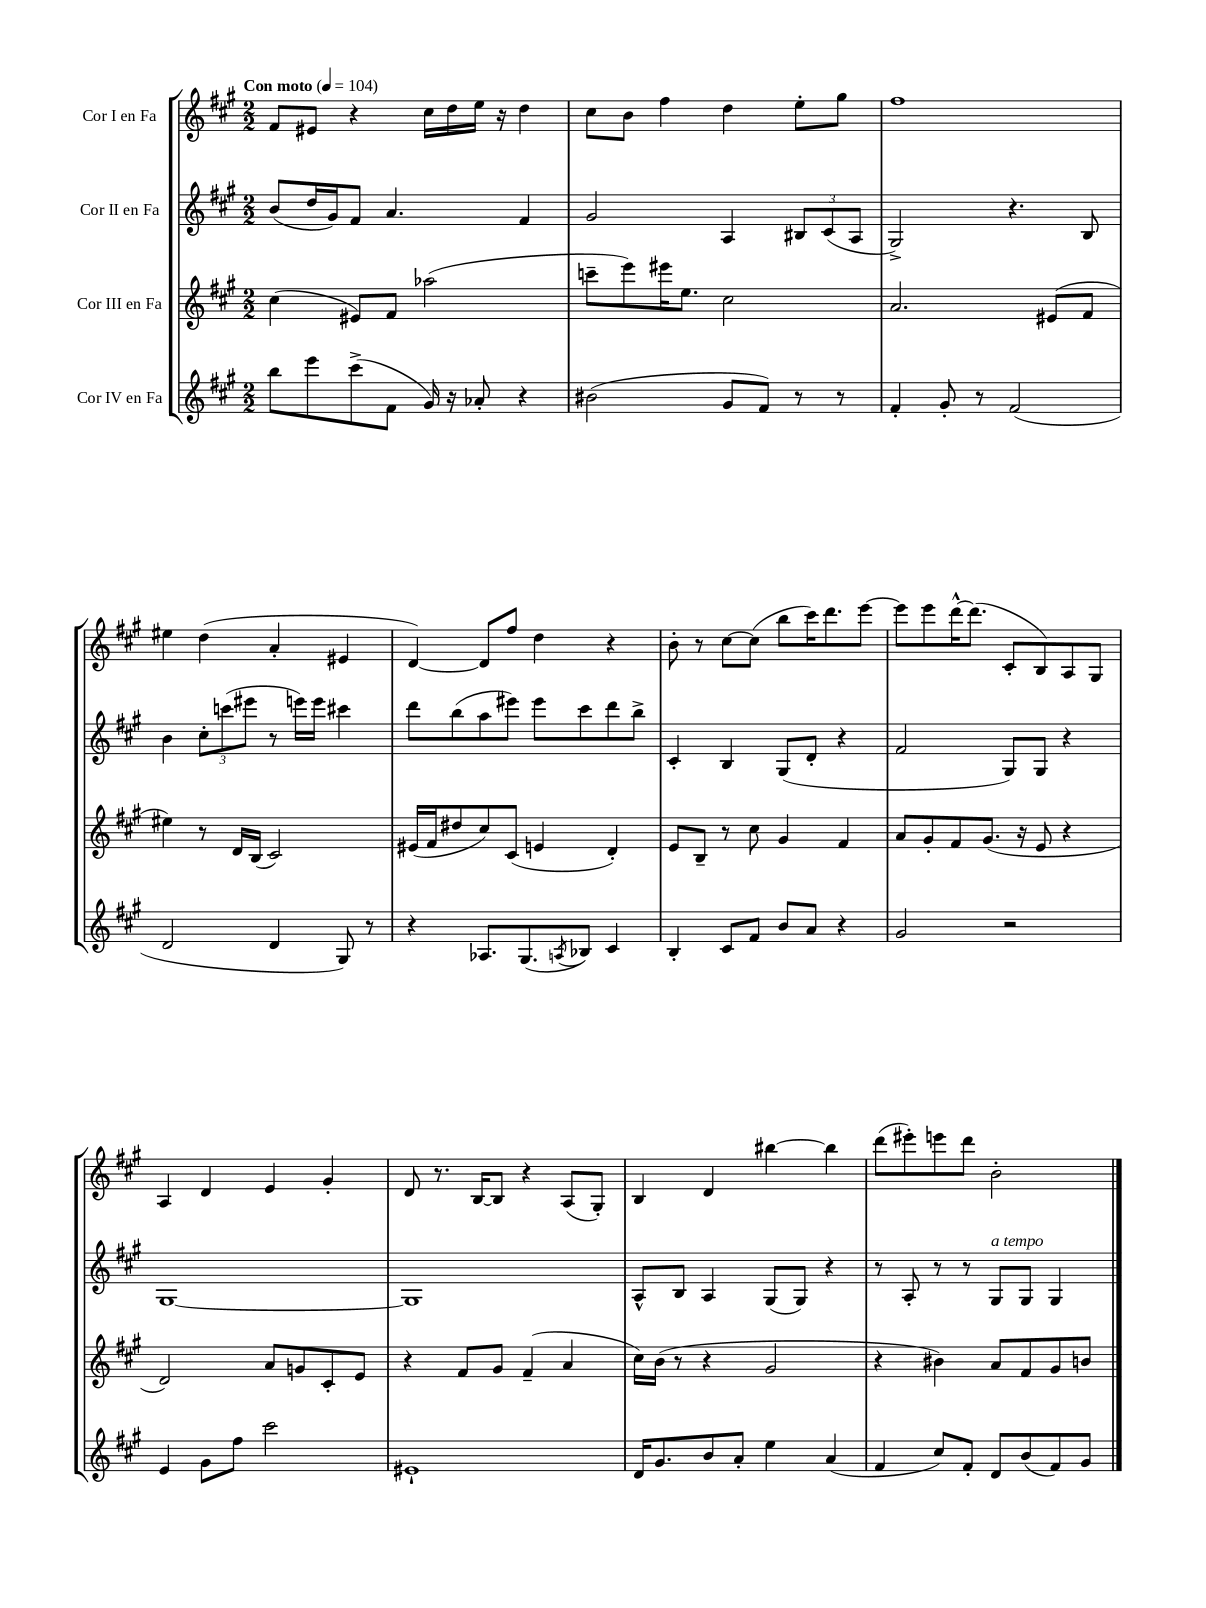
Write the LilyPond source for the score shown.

<<
\new StaffGroup <<
\new Staff = "s0" \with { instrumentName = "Cor I en Fa" } {
    \clef treble \key a \major \numericTimeSignature \time 2/2 \tempo "Con moto" 4 = 104
    fis'8 eis'8 r4 cis''16 d''16 e''16 r16 d''4 |
    cis''8 b'8 fis''4 d''4 e''8-. gis''8 |
    fis''1 |
    eis''4 d''4( a'4-. eis'4 |
    d'4~) d'8 fis''8 d''4 r4 |
    b'8-. r8 cis''8~ cis''8( b''8 cis'''16) d'''8. e'''8~ |
    e'''8 e'''8 d'''16~-^ d'''8.( cis'8-. b8) a8 gis8 |
    a4 d'4 e'4 gis'4-. |
    d'8 r8. b16~ b8 r4 a8( gis8-.) |
    b4 d'4 bis''4~ bis''4 |
    d'''8( eis'''8-.) e'''8 d'''8 b'2-. \bar "|." |
}
\new Staff = "s1" \with { instrumentName = "Cor II en Fa" } {
    \clef treble \key a \major \numericTimeSignature \time 2/2
    b'8( d''16 gis'16) fis'8 a'4. fis'4 |
    gis'2 a4 \tuplet 3/2 { bis8 cis'8( a8 } |
    gis2->) r4. b8 |
    b'4 \tuplet 3/2 { cis''8-. c'''8( eis'''8 } r8 e'''16) e'''16 cis'''4 |
    d'''8 b''8( a''8 eis'''8) eis'''8 cis'''8 d'''8 b''8-> |
    cis'4-. b4 gis8( d'8-. r4 |
    fis'2 gis8) gis8 r4 |
    gis1~ |
    gis1 |
    a8-^ b8 a4 gis8( gis8) r4 |
    r8 a8-. r8 r8 gis8^\markup { \italic "a tempo" } gis8 gis4 \bar "|." |
}
\new Staff = "s2" \with { instrumentName = "Cor III en Fa" } {
    \clef treble \key a \major \numericTimeSignature \time 2/2
    cis''4( eis'8) fis'8 aes''2( |
    c'''8-- e'''8) eis'''16 e''8. cis''2 |
    a'2. eis'8( fis'8 |
    eis''4) r8 d'16 b16( cis'2) |
    eis'16( fis'16 dis''8 cis''8) cis'8( e'4 d'4-.) |
    e'8 b8-- r8 cis''8 gis'4 fis'4 |
    a'8 gis'8-. fis'8 gis'8.( r16 e'8 r4 |
    d'2) a'8 g'8 cis'8-. e'8 |
    r4 fis'8 gis'8 fis'4--( a'4 |
    cis''16) b'16( r8 r4 gis'2 |
    r4 bis'4) a'8 fis'8 gis'8 b'8 \bar "|." |
}
\new Staff = "s3" \with { instrumentName = "Cor IV en Fa" } {
    \clef treble \key a \major \numericTimeSignature \time 2/2
    b''8 e'''8 cis'''8->( fis'8 gis'16) r16 aes'8-. r4 |
    bis'2( gis'8 fis'8) r8 r8 |
    fis'4-. gis'8-. r8 fis'2( |
    d'2 d'4 gis8) r8 |
    r4 aes8. gis8.( \acciaccatura { a8 } bes8) cis'4 |
    b4-. cis'8 fis'8 b'8 a'8 r4 |
    gis'2 r2 |
    e'4 gis'8 fis''8 cis'''2 |
    eis'1-! |
    d'16 gis'8. b'8 a'8-. e''4 a'4( |
    fis'4 cis''8) fis'8-. d'8 b'8( fis'8) gis'8 \bar "|." |
}
>>
>>
\layout { \context { \Score \remove "Bar_number_engraver" } }
